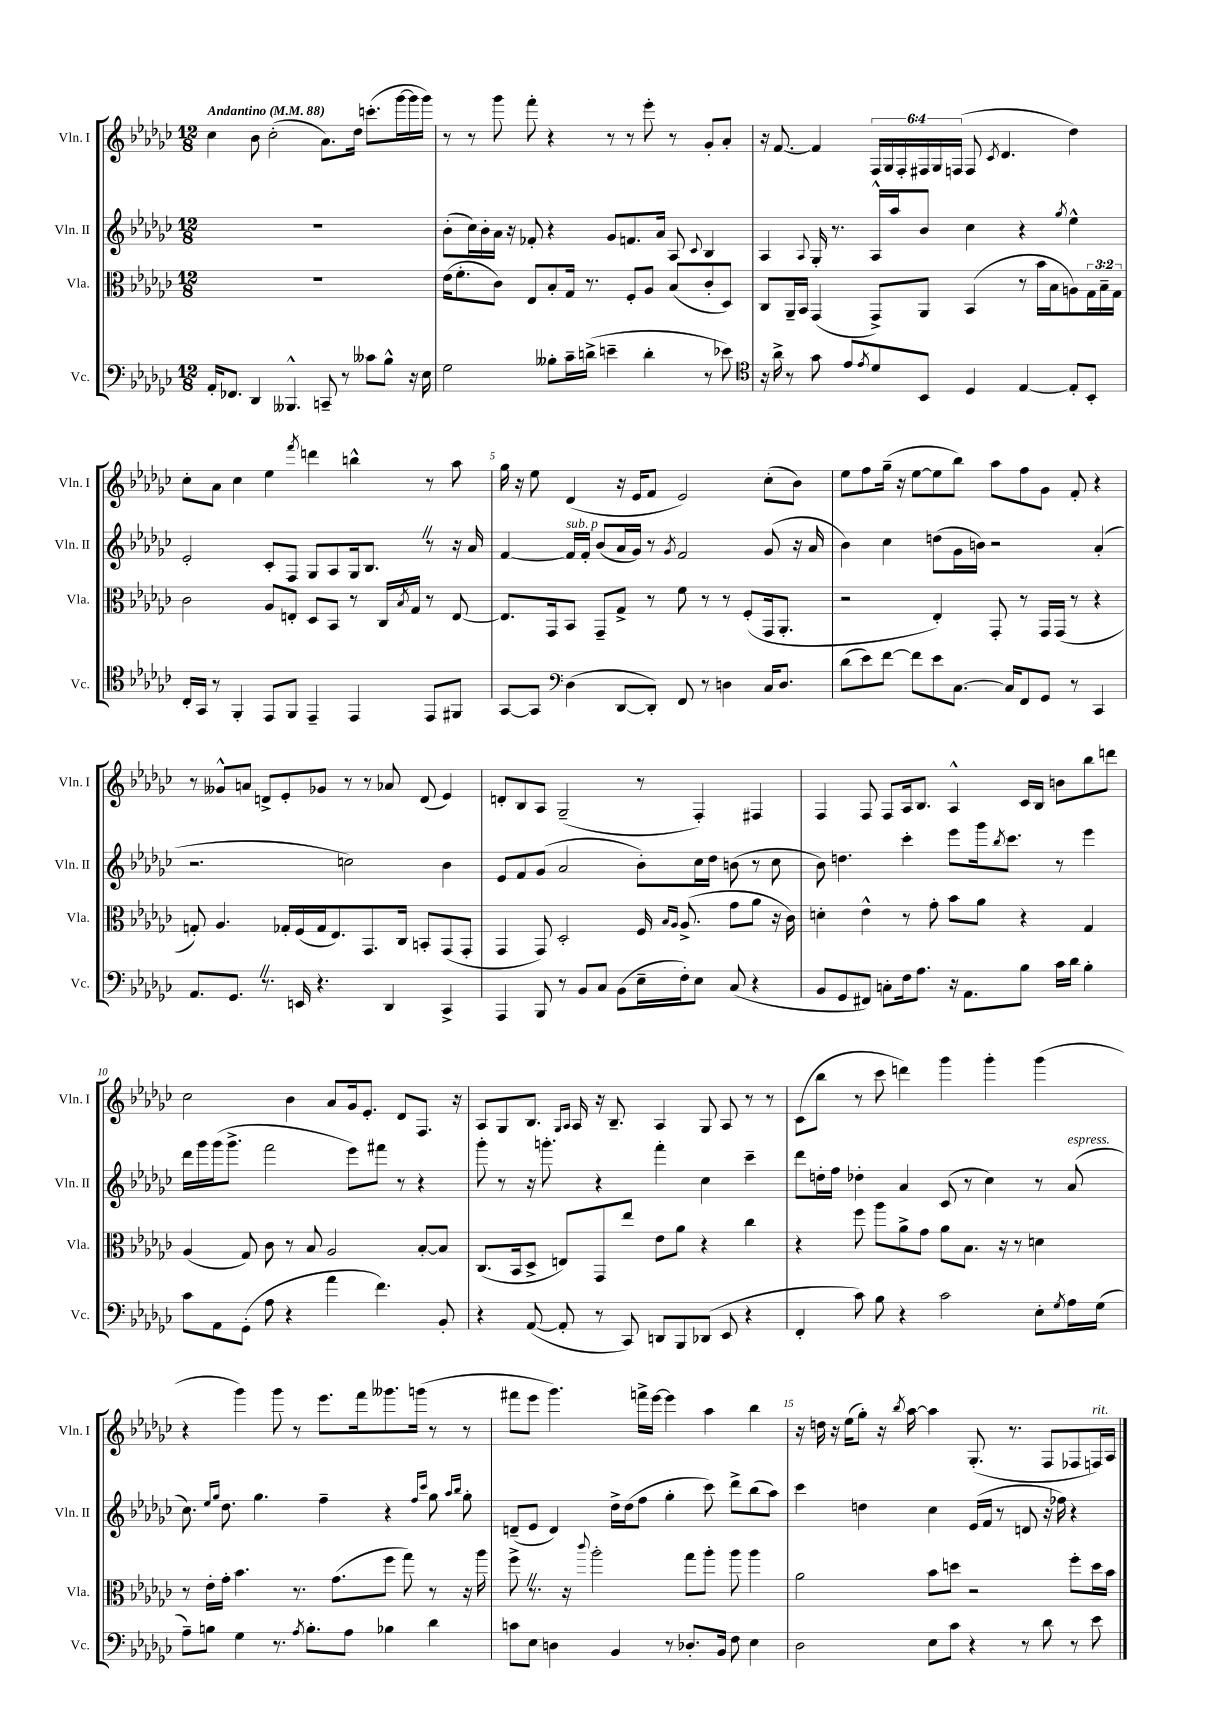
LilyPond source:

<<
\new StaffGroup <<
\new Staff = "s0" \with { instrumentName = "Vln. I" shortInstrumentName = "Vln. I" } {
    \clef treble \key ges \major \numericTimeSignature \time 12/8 \override Staff.TupletNumber.text = #tuplet-number::calc-fraction-text \tempo "Andantino" 4 = 88
    ces''4 bes'8 ces''2-.( aes'8.) des''16 c'''8.-.( ges'''16~ ges'''16 ges'''16) |
    r8 r8 ges'''8 f'''8-. r4 r8 r8 ees'''8-. r8 ges'8-. aes'8-. |
    r16 f'8.~ f'4 \tuplet 6/4 { f16 ges16 f16-. fis16 ges16 f16( } f8 \acciaccatura { ces'8 } des'4. des''4) |
    ces''8-. aes'8 ces''4 ees''4 \acciaccatura { f'''8 } d'''4 b''4-^ r8 aes''8 |
    ges''16 r16 ees''8 des'4( r16 ees'16 f'8 ees'2) ces''8-.( bes'8) |
    ees''8 f''8 ges''16--( r16 ees''8~ ees''8 bes''8) aes''8 f''8 ges'8 f'8-. r4 |
    r8 geses'8-^ a'8 d'8-> ees'8-. ges'8 r8 r8 aes'8 d'8( ees'4) |
    d'8-. bes8 aes8 ges2--( r8 f4-.) fis4 |
    f4 f8 f8 aes16 bes8. aes4-^ ces'16 bes16 b'8 bes''8 d'''8 |
    ces''2 bes'4 aes'8 ges'16 ees'8.-. des'8 f8. r16 |
    aes8 ges8 bes8. \grace { ges16 aes16 } aes16 r16 bes8.-- aes4 ges8 aes8 r8 r8 |
    ces'8( bes''8 r8 ces'''8 d'''4) ges'''4 ges'''4-. ges'''4( |
    r4 ges'''4) ges'''8 r8 ees'''8. f'''16 geses'''8. g'''16( r8 r8 |
    fis'''8 ees'''8 ges'''4.) f'''16-> ees'''16~ ees'''4 aes''4 bes''4 |
    r16 d''16 r16 ees''16( ges''8-.) r16 \acciaccatura { bes''8 } aes''16~ aes''4 ges8.-.( r8. f8 fes8 f16^\markup { \italic "rit." }) aes16 \bar "|." |
}
\new Staff = "s1" \with { instrumentName = "Vln. II" shortInstrumentName = "Vln. II" } {
    \clef treble \key ges \major \numericTimeSignature \time 12/8
    R1. |
    bes'8-.( ces''16) bes'16-. aes'16 r16 fes'8-. r4 ges'8 f'8. aes'16 aes8 \appoggiatura { ces'8 } bes4 |
    aes4 \appoggiatura { aes8 } ges16-. r8. aes16-^ aes''16 bes'8 ces''4 r4 \acciaccatura { ges''8 } ees''4-^ |
    ees'2-. ces'8-. f8 ges8 aes8 ges16 bes8. \once \override BreathingSign.text = \markup { \musicglyph "scripts.caesura.straight" } \breathe r8 r16 aes'16 |
    f'4~ f'16^\markup { \italic "sub. p" } f'16-. bes'8( aes'16 ges'16) r8 \acciaccatura { ges'8 } f'2 ges'8( r16 aes'16 |
    bes'4) ces''4 d''8( ges'16 b'16) r2 aes'4-.( |
    r2. c''2) bes'4 |
    ees'8 f'8 ges'8( aes'2 bes'8-.) ces''16 des''16 b'8( r8 ces''8 |
    bes'8) d''4. ces'''4-. ees'''8 ges'''16 \acciaccatura { bes''8 } ces'''8. r8 ees'''4 |
    des'''16 ges'''16 ges'''16( ges'''8.-> f'''2 ees'''8) fis'''8 r8 r4 |
    ges'''8-. r8 r16 g'''8.-. r4 f'''4-. ces''4 ces'''4-- |
    des'''8 d''16-. f''16 des''4-. aes'4 ces'8( r8 ces''4) r8 aes'8^\markup { \italic "espress." }( |
    ces''8.) \grace { ees''16 ges''16 } des''8. ges''4. f''4-- r4 \grace { f''16 ces'''16 } ges''8 \grace { aes''16 bes''16 } ges''8-. |
    d'8--( ees'8 d'4) des''16-> des''16( f''8 ges''4-. ces'''8) des'''8-> bes''8( aes''8) |
    ces'''4 d''4 ces''4 ees'16( f'16 r8 d'8 r16 fes''16) r4 \bar "|." |
}
\new Staff = "s2" \with { instrumentName = "Vla." shortInstrumentName = "Vla." } {
    \clef alto \key ges \major \numericTimeSignature \time 12/8 \override Staff.TupletNumber.text = #tuplet-number::calc-fraction-text
    R1. |
    ees'16( f'8.-. ces'8) ees8 bes8-. ges16 r8. f8-. aes8 bes8( ces'8-. des8) |
    ces8 aes,16-- bes,16 ges,4( ges,8->) aes,8 bes,4( r8 bes'16 bes16 a8) \tuplet 3/2 { ges16 bes16-- ges16 } |
    ces'2 aes8 e8-. des8 bes,8 r8 ces16 \acciaccatura { bes8 } ges16 r8 e8~ |
    e8. ges,16 bes,8 ges,8-- ges8-> r8 f'8 r8 r8 f8-.( ges,16 aes,8.-. |
    r2 ees4-.) ges,8-. r8 ges,16 ges,16( r8 r4 |
    g8-.) aes4. ges16-. f16( ges16 ees8.) ges,8. ces16 b,8-. ges,8( ges,8-. |
    ges,4 ges,8) des2-. f16 \grace { bes16 aes16 } aes8.->( ges'8 aes'8 r16 ces'16) |
    d'4-. ees'4-^ r8 ges'8-. bes'8 aes'8 r4 ges4 |
    aes4( ges8) ces'8 r8 bes8 aes2 bes8~-. bes8 |
    ces8.( bes,16 des8-> e8) ges,8 ees''8 ees'8 aes'8 r4 ces''4 |
    r4 f''8 aes''8 aes'8-> ges'8 aes'8 bes8. r16 r8 d'4 |
    r8 ees'16-. ges'16-. bes'4. r8. ges'8.( f''8 ges''8) r8 r16 aes''16 |
    f''8-> \once \override BreathingSign.text = \markup { \musicglyph "scripts.caesura.straight" } \breathe r8. r16 \appoggiatura { ces'''8 } aes''2-. ges''8 aes''8-. aes''8 aes''4 |
    aes'2 bes'8 d''8 r2 f''8-. d''16 bes'16 \bar "|." |
}
\new Staff = "s3" \with { instrumentName = "Vc." shortInstrumentName = "Vc." } {
    \clef bass \key ges \major \numericTimeSignature \time 12/8
    aes,16-. fes,8. des,4 beses,,4.-^ c,8-- r8 ceses'8 bes8-^ r16 ees16 |
    ges2 beses8-. ces'16-- d'16->( e'4-- d'4-. r8 ees'8) |
    \clef tenor r16 aes'16-> r8 ges'8 ees'8 \acciaccatura { ees'8 } des'8 bes,8 des4 ees4~ ees8-. bes,8-. |
    ces16-. ges,16 r8 f,4-. ees,8 f,8 ees,4-- ees,4 ees,8 fis,8 |
    ges,8~ ges,8 \clef bass des4( des,8~ des,8-.) f,8 r8 d4 ces16 d8. |
    des'8( ees'8) f'8~ f'8 ees'8 ces8.~ ces16 f,8 ges,8 r8 ces,4 |
    aes,8. ges,8. \once \override BreathingSign.text = \markup { \musicglyph "scripts.caesura.straight" } \breathe r8. e,16 r4. des,4 ces,4-> |
    aes,,4 bes,,8 r8 bes,8 ces8 bes,8( ees16-- f16-.) ees8 ces8( r4 |
    bes,8 ges,8 fis,8) c8-. f16 aes8. r16 aes,8. bes8 ces'16 des'16 bes4-. |
    ces'8 aes,8 ges,8-.( aes8 r4 aes'4 f'4.) bes,8-. |
    r4 aes,8~( aes,8-. r8 ces,8) d,8 bes,,8 des,8( ees,8 r4 |
    f,4-. ces'8) bes8 r4 ces'2 ees8-. \acciaccatura { ges8 } aes16 ges16( |
    aes8--) b8 ges4 r8. \acciaccatura { aes8 } b8.-. aes8 bes4 des'4 |
    c'8 ees8 d4 bes,4 r8 des8.-. bes,16 f8 ees4 |
    des2 ees8 ces'8 r4 r8 des'8 r8 ees'8 \bar "|." |
}
>>
>>
\layout { \context { \Score \override BarNumber.break-visibility = ##(#f #t #t) barNumberVisibility = #(every-nth-bar-number-visible 5) } }
